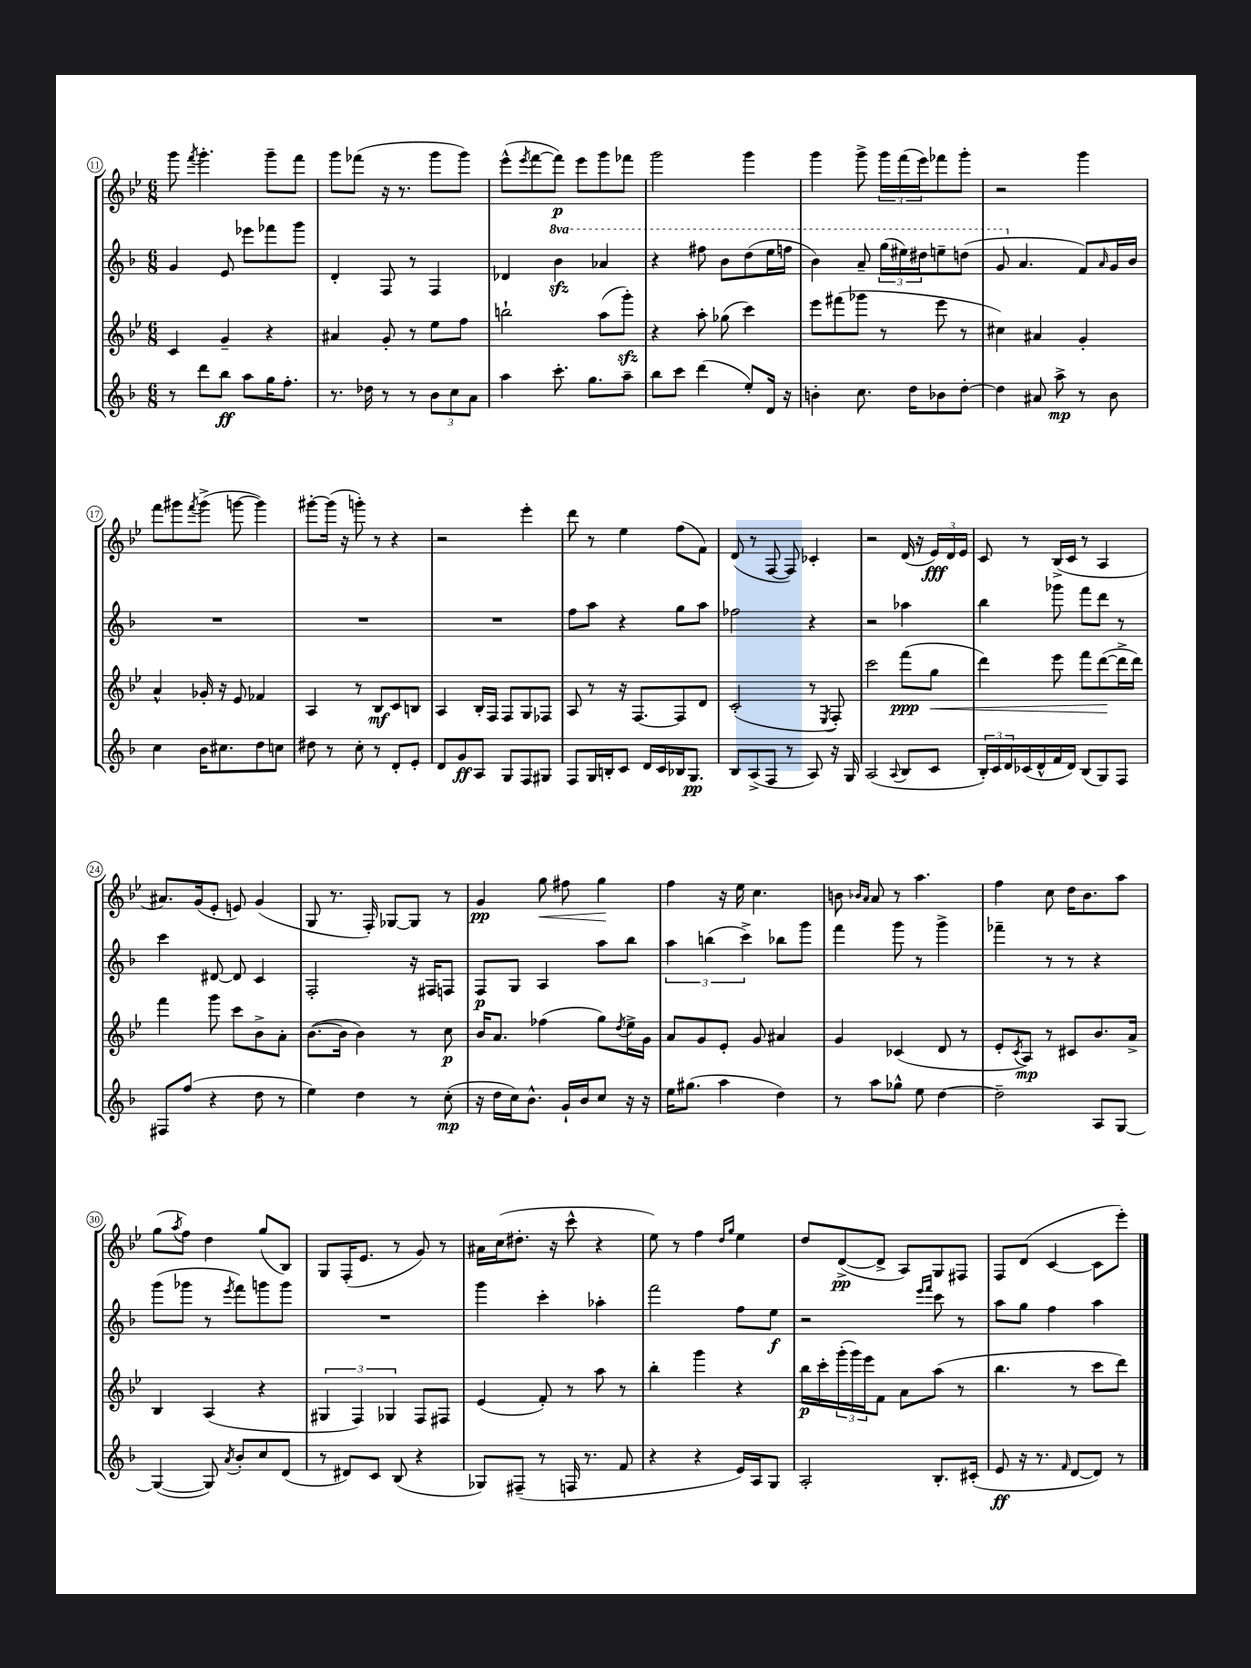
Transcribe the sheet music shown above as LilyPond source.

<<
\new StaffGroup <<
\new Staff = "s0" {
    \clef treble \key bes \major \numericTimeSignature \time 6/8
    g'''8 \acciaccatura { f'''8 } g'''4.-. g'''8-- f'''8 |
    g'''8 fes'''8( r16 r8. g'''8 g'''8) |
    ees'''8-^( \acciaccatura { ees'''8 } f'''8~ f'''8\p) ees'''8 g'''8 fes'''8 |
    g'''2 g'''4 |
    g'''4 g'''8-> \tuplet 3/2 { g'''16 f'''16( ees'''16) } fes'''8 g'''8-. |
    r2 g'''4 |
    f'''8 gis'''8 \acciaccatura { f'''8 } gis'''8->( g'''8~ g'''4) |
    gis'''8~-. gis'''16( r16 g'''8-.) r8 r4 |
    r2 ees'''4-. |
    d'''8 r8 ees''4 f''8( f'8) |
    d'8( r8 f8~ f8) ces'4-. |
    r2 d'16( r16 \tuplet 3/2 { ees'16\fff) d'16 ees'16 } |
    c'8 r8 bes16->( c'16 r8 a4 |
    ais'8.) g'16( ees'8-. e'8) g'4( |
    g8 r8. f16-.) ges8~ ges8 r8 |
    g'4\pp g''8\< fis''8 g''4\! |
    f''4 r16 ees''16 c''4. |
    b'8 \grace { bes'16 a'16 } a'8 r8 a''4. |
    f''4 c''8 d''16 bes'8. a''8 |
    g''8( \acciaccatura { a''8 } f''8) d''4 g''8( bes8) |
    g8 f16-.( ees'8. r8 g'8) r8 |
    ais'16 c''16( dis''8.-. r16 c'''8-^ r4 |
    ees''8) r8 f''4 \grace { d''16 g''16 } ees''4 |
    d''8 d'8~->\pp( d'8-> a8) g8 fis8 |
    f8 d'8( c'4~ c'8 ees'''8-.) \bar "|." |
}
\new Staff = "s1" {
    \clef treble \key f \major \numericTimeSignature \time 6/8 \set Staff.ottavationMarkups = #ottavation-simple-ordinals
    g'4 e'8 ees'''8 fes'''8 g'''8 |
    d'4-. f8 r8 f4 |
    des'4 \ottava #1 bes''4\sfz aes''4 |
    r4 fis'''8 bes''8 d'''8( e'''16 f'''16 |
    bes''4) a''8-- \tuplet 3/2 { g'''16( eis'''16) dis'''16 } e'''8-- d'''8( |
    g''8 \ottava #0 a'4. f'8) \grace { a'16 } g'16 bes'16 |
    R2. |
    R2. |
    R2. |
    f''8 a''8 r4 g''8 a''8 |
    fes''2 r4 |
    r2 aes''4 |
    bes''4 ges'''8 f'''8 d'''8 r8 |
    c'''4 dis'8~ dis'8 c'4 |
    f2-. r16 fis16 f8 |
    f8\p g8 a4 a''8 bes''8 |
    \tuplet 3/2 { a''4 b''4( c'''4->) } bes''8 g'''8 |
    f'''4 g'''8 r8 g'''4-> |
    fes'''4-- r8 r8 r4 |
    g'''8( ges'''8 r8 \acciaccatura { e'''8 } f'''8) g'''8 g'''8 |
    R2. |
    g'''4 c'''4-. aes''4-. |
    f'''2 f''8 e''8\f |
    r2 \grace { e'''16 f'''16 } c'''8 r8 |
    a''8 g''8 f''4 a''4 \bar "|." |
}
\new Staff = "s2" {
    \clef treble \key bes \major \numericTimeSignature \time 6/8
    c'4 g'4-- r4 |
    ais'4 g'8-. r8 ees''8 f''8 |
    b''2-! a''8( g'''8-.\sfz) |
    r4 a''8-. ges''8( c'''4) |
    ees'''8 fis'''8( ges'''8 r8 ees'''8 r8 |
    cis''4) ais'4 g'4-. |
    a'4-^ ges'16-. r16 ees'8 fes'4 |
    a4 r8 bes8\mf c'8 b8 |
    a4 bes16-. f16 f8 g8 fes8 |
    a8 r8 r16 f8.~ f8 d'8 |
    c'2-.( r8 \acciaccatura { ees8 } f8-.) |
    c'''2 f'''8\ppp( g''8\< |
    d'''4) ees'''8 f'''8 d'''8~\!( d'''16-> d'''16) |
    f'''4 g'''8 c'''8 bes'8-> a'8-. |
    bes'8.~( bes'16 bes'4) r8 c''8\p |
    bes'16 a'8. fes''4( g''8) \acciaccatura { d''8 } ees''16-> g'16 |
    a'8 g'8 ees'8-. g'8 ais'4 |
    g'4 ces'4( d'8 r8 |
    ees'8-. \acciaccatura { c'8 } a8\mp) r8 cis'8 bes'8. a'16-> |
    bes4 a4( r4 |
    \tuplet 3/2 { gis4 f4) ges4 } f8 fis8 |
    ees'4( f'8-.) r8 a''8 r8 |
    bes''4-. g'''4 r4 |
    bes''16\p c'''16-. \tuplet 3/2 { g'''16-.( g'''16) ees'''16 } f'8 a'8 a''8( r8 |
    bes''4. r8 c'''8 d'''8) \bar "|." |
}
\new Staff = "s3" {
    \clef treble \key f \major \numericTimeSignature \time 6/8
    r8 d'''8 bes''8\ff a''8 g''16 f''8.-. |
    r8. des''16 r8 r8 \tuplet 3/2 { bes'8 c''8 a'8 } |
    a''4 c'''8.-. g''8. a''8-- |
    bes''8 c'''8 d'''4( e''8-.) d'16 r16 |
    b'4-. c''8. d''16 bes'8 d''8~-. |
    d''4 ais'8 a''8->\mp r8 bes'8 |
    c''4 bes'16 cis''8. d''8 c''8 |
    dis''8 r8 c''8-. r8 d'8-. e'8-. |
    d'8 g'8\ff a8 g8 f8 gis8 |
    f8 g16 b16-. c'8 d'16 c'16 bes16 g8.\pp |
    bes8 a8->( f8 r8 a8) r16 g16 |
    a2( \appoggiatura { a8 } bes8 c'8 |
    \tuplet 3/2 { bes16-.) c'16 d'16 } ces'16( d'16-^ f'16 d'16) bes8( g8) f8 |
    fis8 f''8( r4 d''8 r8 |
    e''4) d''4 r8 c''8-.\mp( |
    r16 d''16 c''16) bes'8.-^ g'16-! bes'16 c''8 r16 r16 |
    e''16 gis''8.( a''4 d''4) |
    r8 a''8 ges''8-^ e''8 d''4~ |
    d''2-- a8 g8~ |
    g4~( g8) \acciaccatura { a'8 } bes'8-. c''8 d'8( |
    r8 dis'8) c'8 bes8( r4 |
    ges8) fis8--( r8 f16 r8. f'8 |
    r4 r4 e'16) a16 g8 |
    a2-. bes8.-. cis'16-.( |
    e'8\ff r16 r8. \grace { f'16 } d'8~ d'8) r8 \bar "|." |
}
>>
>>
\layout { \context { \Score currentBarNumber = #11 \override BarNumber.stencil = #(make-stencil-circler 0.1 0.3 ly:text-interface::print) } }
